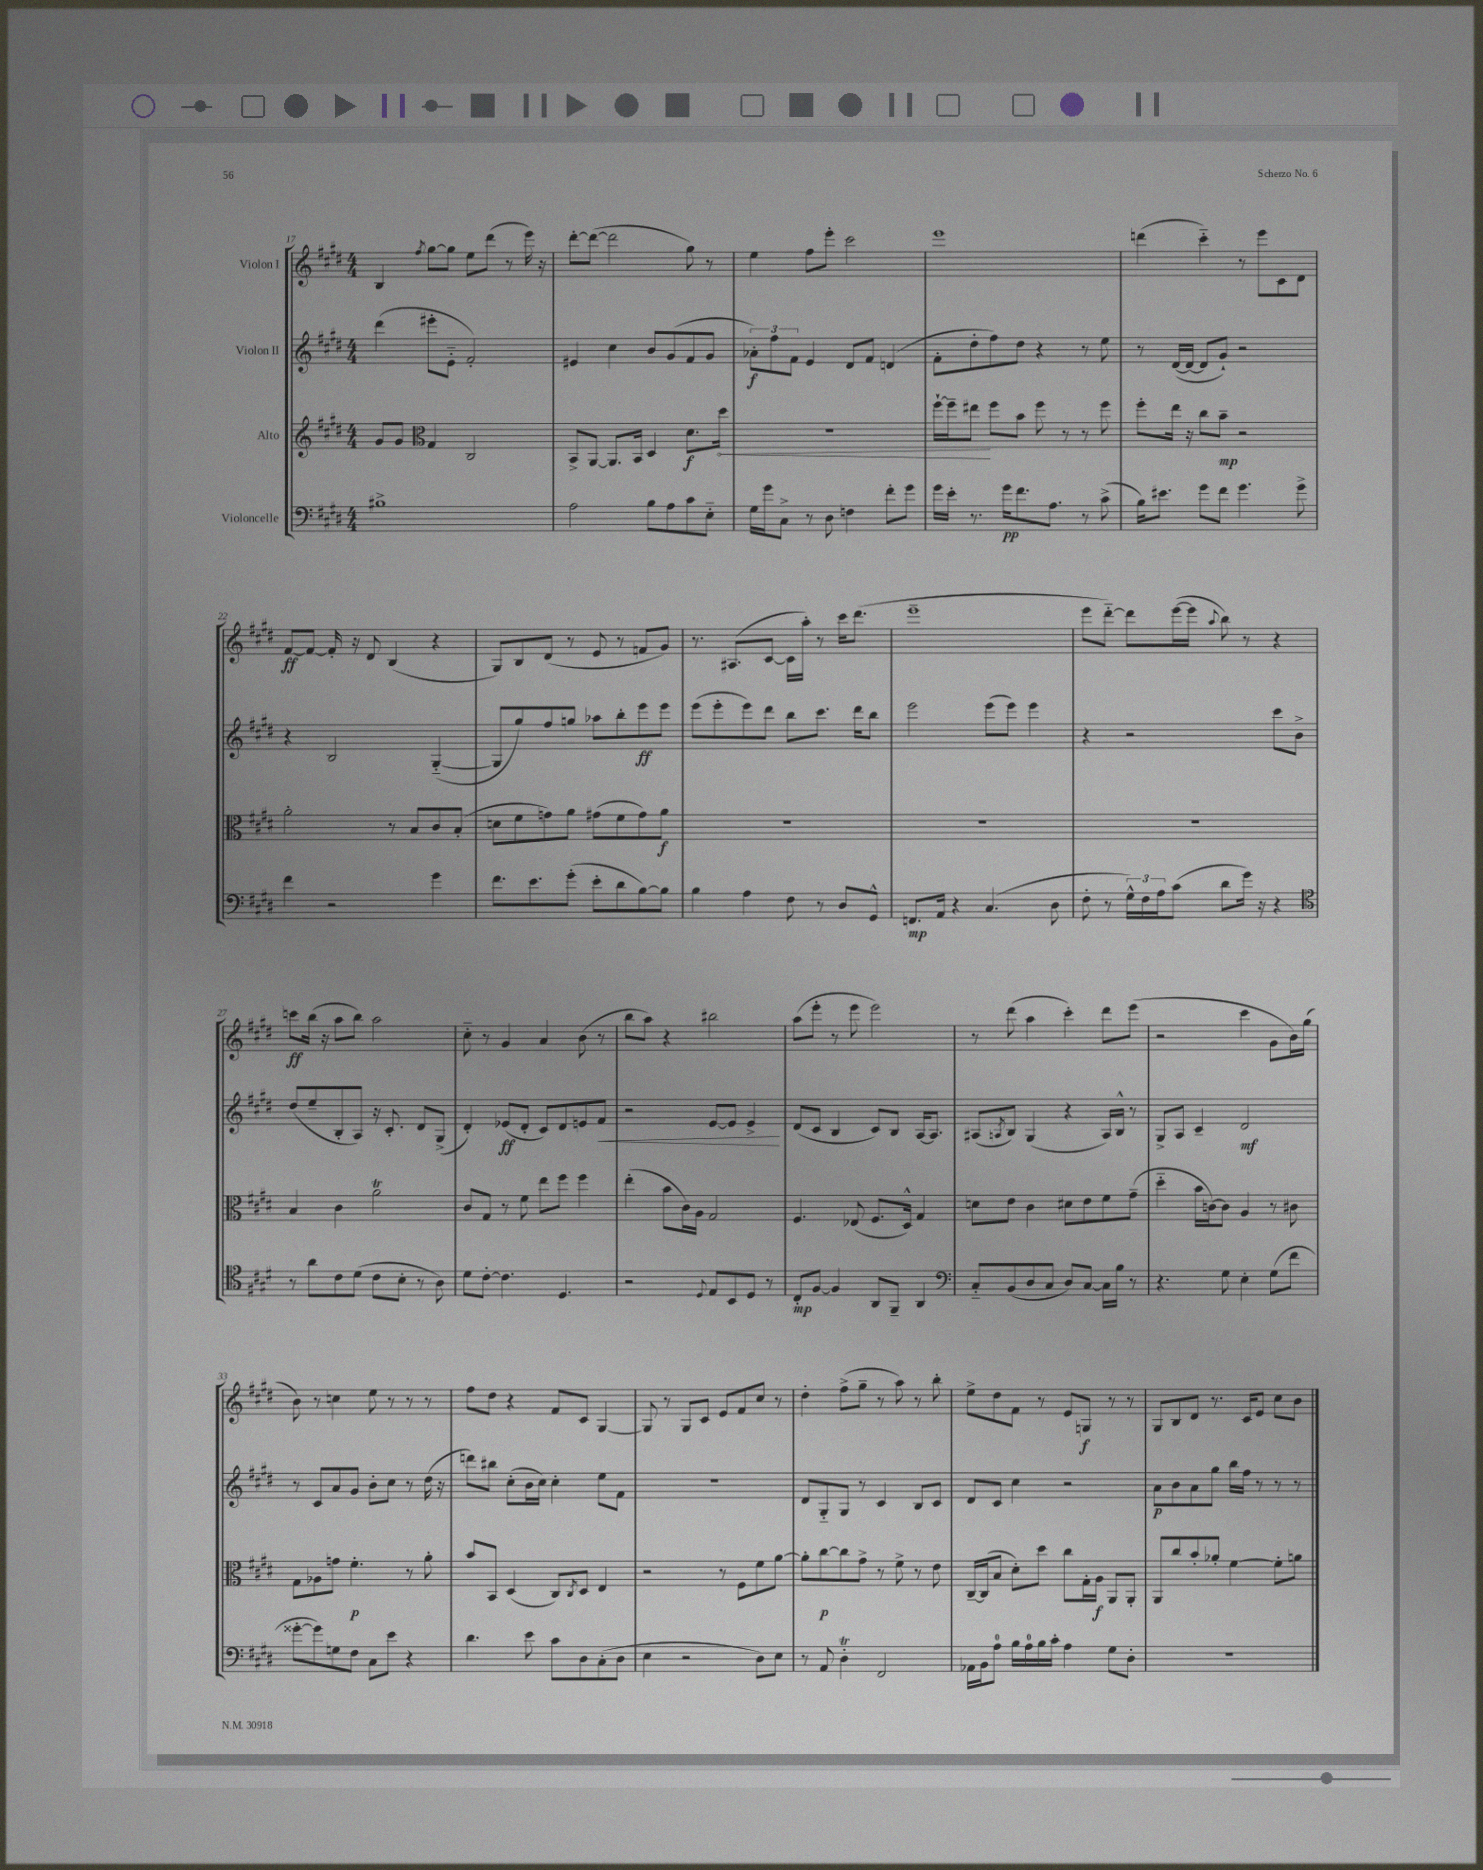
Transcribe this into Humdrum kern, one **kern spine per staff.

**kern	**kern	**kern	**kern
*staff4	*staff3	*staff2	*staff1
*clefF4	*clefG2	*clefG2	*clefG2
*k[f#c#g#d#]	*k[f#c#g#d#]	*k[f#c#g#d#]	*k[f#c#g#d#]
*M4/4	*M4/4	*M4/4	*M4/4
1B#^	8g#	(4ddd#	4B
.	8g#	.	.
*	*clefC3	*	*
.	.	.	8qff#
.	4G#	8eee#'	[8gg#
.	.	8e'~	8gg#]
.	2C#	2f#')	8ee
.	.	.	(8ddd#
.	.	.	8r
.	.	.	16eee)
.	.	.	16r
=	=	=	=
2A	8BB^	4e#	[8ddd#'
.	[8AA	.	(8ddd#_
.	8.AA]	4cc#	2ddd#]
.	16BB	.	.
8B	4D#	8b	.
8A	.	(8g#	.
8c#	8.d#	8f#	8gg#)
8E'~	.	8g#	8r
.	16dd#	.	.
=	=	=	=
16G#	1r	12a-')	4ee
16g#	.	.	.
.	.	12ff#	.
8C#^	.	.	.
.	.	12f#	.
8r	.	4e	8ff#
8D#	.	.	8eee'
4F	.	8d#	2ccc#
.	.	8f#	.
8f#'	.	(4d	.
8g#	.	.	.
=	=	=	=
16g#	[16ff#`	8f#'	1eee
16e'	16ff#~]	.	.
8.r	8ee#	8dd#'	.
.	8ff#	8ff#)	.
16g#	.	.	.
8.f#	8b	8dd#	.
.	8ff#	4r	.
8.A	.	.	.
.	8r	.	.
8r	8r	8r	.
(8c#^	8ff#	8ee	.
=	=	=	=
16B)	8ff#'	8r	(4ddd
8.e#	.	.	.
.	16ee	([16d#	.
.	16r	16d#_	.
8g#	8cc#	8d#]	4ccc#'~)
8f#	8b~	8g#`)	.
4.g#	2r	2r	8r
.	.	.	8eee
.	.	.	8c#
8g#^	.	.	8d#
=	=	=	=
4f#	2a'	4r	[8f#
.	.	.	8f#_
2r	.	2B	16f#']
.	.	.	16r
.	.	.	8d#
.	8r	.	(4B
.	8B	.	.
4g#	8c#	([4G#'~	4r
.	(8B'	.	.
=	=	=	=
8.f#	8d	8G#]	8G#)
.	8f#	8gg#)	8B
8.e	.	.	.
.	8g)	8ff#	(8d#
(8g#'	8a	8gg	8r
8e'	(8g#	8aa-	8e
8d#	8f#	8bb'	8r
[8B)	8g#)	8eee	8f
8B]	8a	8eee	8g#)
=	=	=	=
4B	1r	(8eee	8.r
.	.	8eee'	.
.	.	.	(8.A#
4A	.	8eee)	.
.	.	8ddd#	[8c#
8F#	.	8bb	16c#]
.	.	.	16aa')
8r	.	8.ccc#	8r
8D#	.	.	16ccc#
.	.	16ddd#	(8.ddd#
8GG#^^	.	8bb	.
=	=	=	=
8.FF	1r	2eee	1eee~
16AA	.	.	.
4r	.	.	.
(4.C#	.	(8eee	.
.	.	8eee)	.
.	.	4eee	.
8D#	.	.	.
=	=	=	=
8F#'	1r	4r	8eee
8r	.	.	[8ddd#'~)
24G#^^)	.	2r	8ddd#]
24F#	.	.	.
24A	.	.	.
(8c#	.	.	([16eee
.	.	.	16eee]
.	.	.	8qqaa
8d#	.	.	8bb)
16g#)	.	.	8r
16r	.	.	.
4r	.	8ccc#	4r
.	.	8b^	.
=	=	=	=
*clefC4	*	*	*
8r	4B	(8dd#	8ccc
8a	.	8ee~	(16bb
.	.	.	16r
8c#	4c#	8B'	8aa
(8d#	.	8A)	8bb)
8c#	2a	16r	2aa
.	.	8.c#'	.
8B'	.	.	.
8r	.	8d#	.
8A)	.	(8G#^	.
=	=	=	=
8d#	8c#	4d#')	8cc#'~
[8c#'	8G#	.	8r
4.c#]	8r	(8e-	4g#
.	8f#	8d#'	.
.	8ee	8c#)	4a
4.D#	8ff#	8d#	.
.	4ff#	8e	(8b
.	.	8f#	8r
=	=	=	=
2r	(4ee'	2r	8bb
.	.	.	8aa)
.	8b	.	4r
.	16c#)	.	.
.	16A	.	.
8qqD#	.	.	.
8E	2G#	[8e	2bb#
8BB	.	8e]	.
8D#	.	4e^	.
8r	.	.	.
=	=	=	=
8C#'	4.F#	(8d#	(8aa
[8F#	.	8c#	8eee'
4F#]	.	4B	8r
.	(8E-	.	8eee
8AA	8.F#	8c#)	2eee)
8FF#~	.	8B	.
.	16D#^^)	.	.
4AA	4G#	[16A	.
.	.	8.A]	.
=	=	=	=
*clefF4	*	*	*
8C#'~	8d	(8A#	8r
.	.	8qA	.
(8BB	8e	8B)	(8ddd#
8D#	4c#	(4G#	4aa
8C#	.	.	.
8D#)	8d#	4r	4ccc#')
[8C#	8e	.	.
16C#]	8f#	16A)	8ddd#
16B	.	16B^^	.
8r	(8g#~	8r	(8eee
=	=	=	=
4.r	4dd#'~	8G#^	2r
.	.	8A	.
.	16b	4c#~	.
.	[16c)	.	.
8G#	8c]	.	.
4E'	4A	2d#	4ccc#
(8G#	8r	.	8g#
8f#	8c#	.	16b)
.	.	.	(16gg#
=	=	=	=
[8g##'	8G#	8r	8b)
8g##])	8A-	8c#	8r
8G	8g	8a	4cc
8F#	4.f#'	8g#	.
8C#	.	8b'	8ee
8e	.	8cc#	8r
4r	8r	8r	8r
.	8a'	(16dd#	8r
.	.	16r	.
=	=	=	=
4.d#	8b	8ddd)	8ff#
.	8BB	8bb#	8dd#
.	(4D#	(8cc#'	4r
8e	.	16b	.
.	.	16cc#)	.
8c#	8C#)	4cc#'	8f#
.	8qC#	.	.
8D#	8D#	.	8c#
(8C#'	4E	8ee	[4G#
8D#	.	8f#	.
=	=	=	=
4E	2r	1r	8G#]
.	.	.	8r
2r	.	.	8G#
.	.	.	8c#
.	8r	.	8e
.	8F#	.	8f#
8D#)	8f#	.	8cc#
8E	[8a	.	8r
=	=	=	=
8r	8a']	8d#	4dd#'
8AA	[8cc#	8G#'~	.
4D#'	8cc#]	8G#	(8ff#^
.	8g#^	8r	8gg#~
2FF#	8r	4c#	8r
.	8f#^	.	8aa)
.	8r	8B	8r
.	8e	8c#	8bb'
=	=	=	=
16AA-	[16C#~	8d#	8ee^
16BB	(16C#]	.	.
8A	8B	8c#	8dd#
16B	8d#')	4cc#	8f#
16A	.	.	.
16B	8dd#	.	8r
16c#'	.	.	.
4A	8cc#	2r	8e
.	16G#'	.	8G
.	16A	.	.
8G#	8AA	.	8r
8D#'	8AA'	.	8r
=	=	=	=
1r	8AA	8a	8G#
.	8cc#	8b	8B
.	8b'	8a	8d#
.	8a-'	8gg#	8.r
.	[4f#	16bb	.
.	.	16ff#	16c#
.	.	8r	8e
.	8f#']	8r	8cc#
.	8a	8r	8b
==	==	==	==
*-	*-	*-	*-
